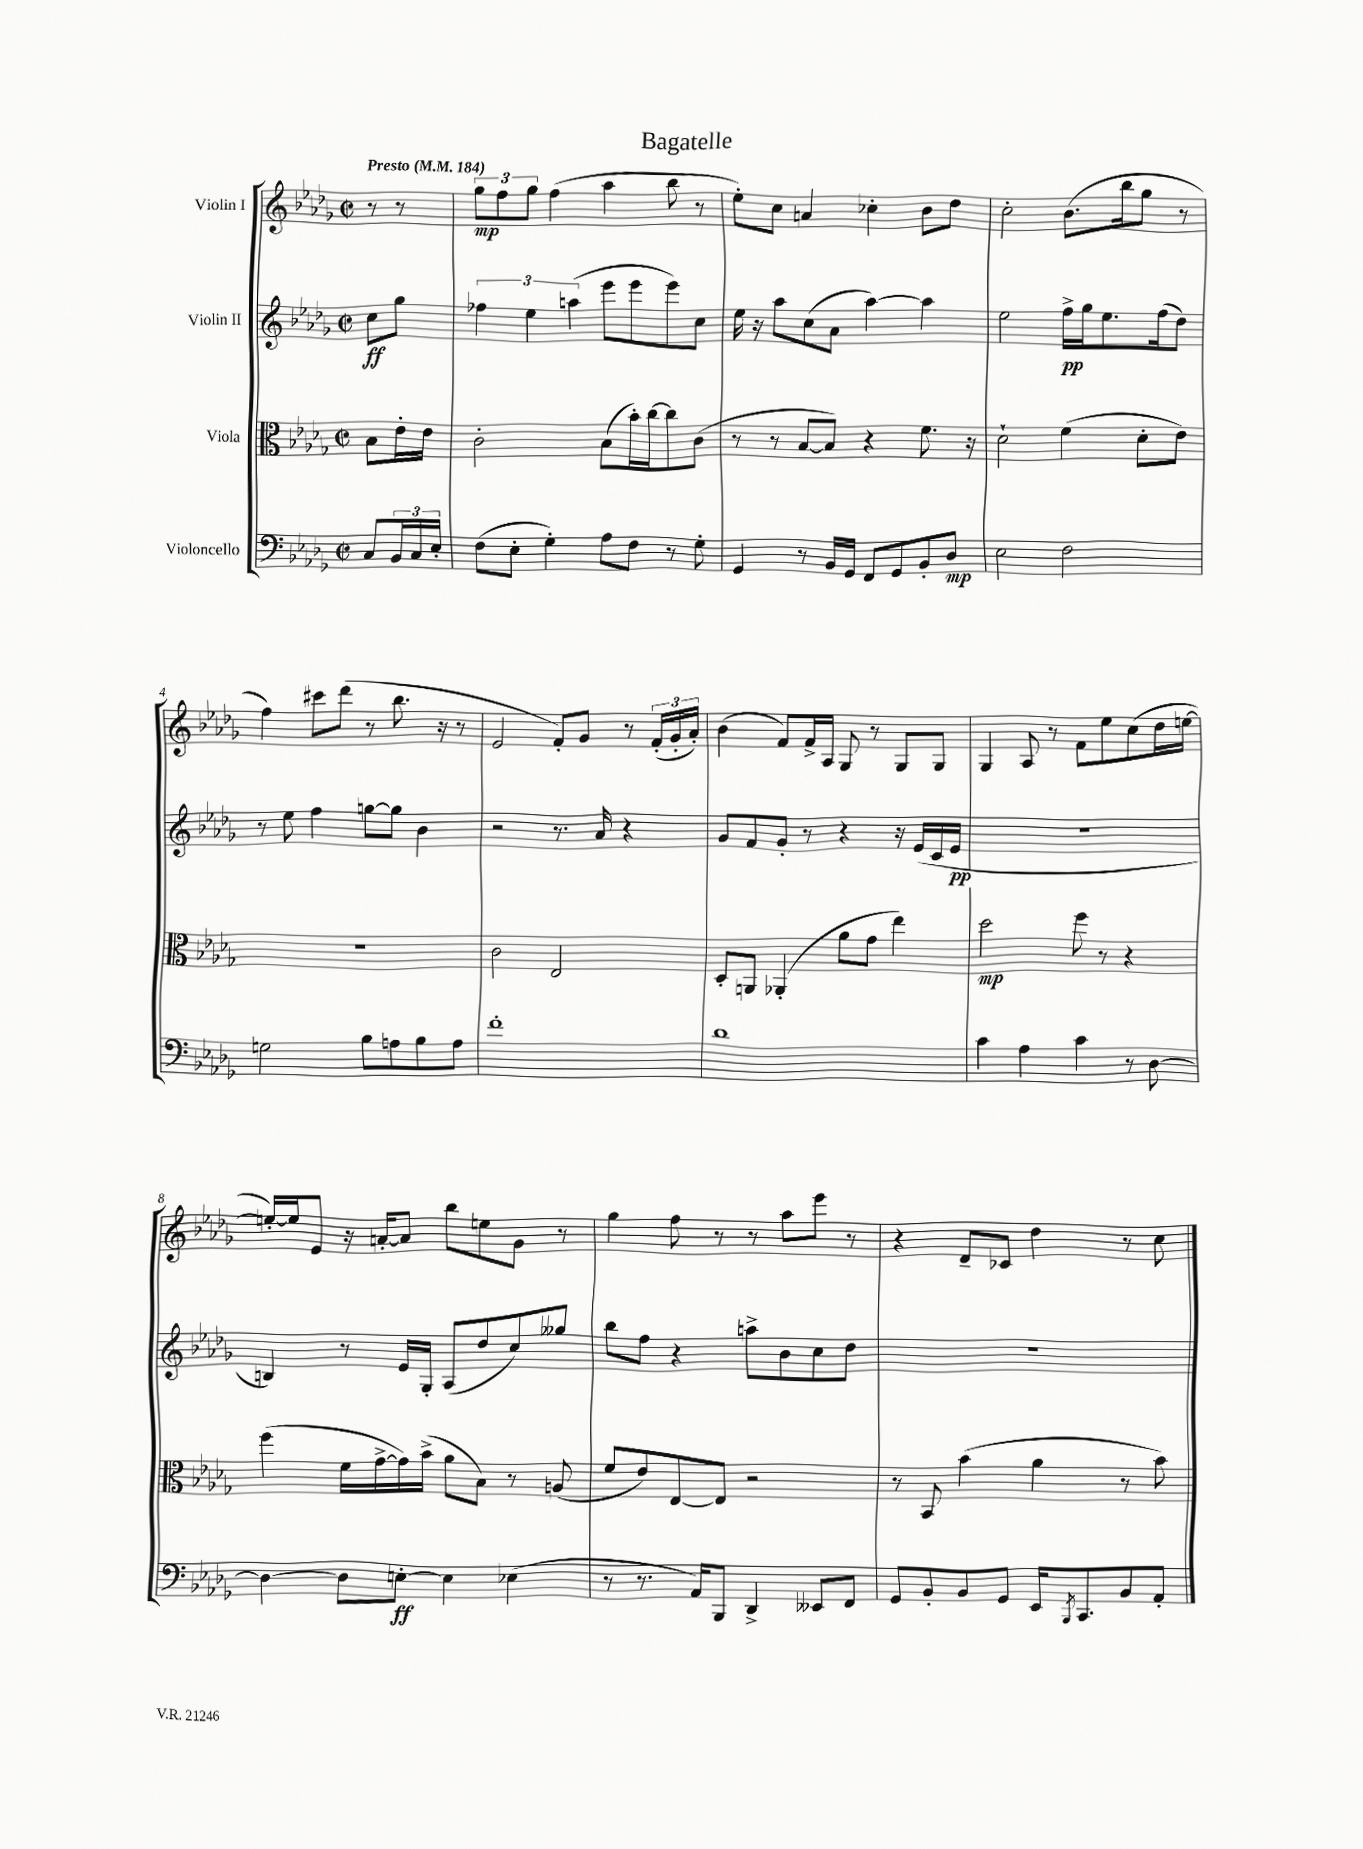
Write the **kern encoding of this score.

**kern	**kern	**kern	**kern
*staff4	*staff3	*staff2	*staff1
*clefF4	*clefC3	*clefG2	*clefG2
*k[b-e-a-d-g-]	*k[b-e-a-d-g-]	*k[b-e-a-d-g-]	*k[b-e-a-d-g-]
*M2/2	*M2/2	*M2/2	*M2/2
*met(c|)	*met(c|)	*met(c|)	*met(c|)
*MM184	*MM184	*MM184	*MM184
8C	8B-	8cc	8r
24BB-	16e-'	8gg-	8r
24C	.	.	.
.	16e-	.	.
24E-'	.	.	.
=	=	=	=
(8F	2c'	6ff-	12gg-
.	.	.	12ff
8E-'	.	.	.
.	.	6ee-	12gg-
4G-')	.	.	(4ff
.	.	(6aa	.
8A-	(8B-	8eee-	4aa-
8F	16b-')	8eee-	.
.	[16cc	.	.
8r	8cc]	8eee-)	8bb-
8G-'	(8c	8cc	8r
=	=	=	=
4GG-	8r	16ee-	8ee-')
.	.	16r	.
.	8r	8aa-	8cc
8r	[8B-	(8cc	4a
16BB-	8B-])	8a-	.
16GG-	.	.	.
8FF	4r	[4aa-)	4cc-'
8GG-	.	.	.
8BB-'	8.f	4aa-]	8b-
8D-	.	.	8dd-
.	16r	.	.
=	=	=	=
2E-	2d-`	2ee-	2cc'
2F	(4f	16ff^	(8.b-
.	.	16gg-	.
.	.	8.ee-	.
.	.	.	16bb-
.	8d-'	.	8gg-
.	.	(16ff	.
.	8e-)	8dd-)	8r
=	=	=	=
2G	1r	8r	4ff)
.	.	8ee-	.
.	.	4ff	8ccc#
.	.	.	(8ddd-
8B-	.	[8gg	8r
8A	.	8gg]	8.bb-
8B-	.	4b-	.
.	.	.	16r
8A	.	.	8r
=	=	=	=
1f'	2c	2r	2e-
.	2E-	8.r	8f')
.	.	.	8g-
.	.	16a-	.
.	.	4r	8r
.	.	.	(24f'
.	.	.	24g-'
.	.	.	24a-')
=	=	=	=
1d-	8D-'	8g-	(4b-
.	8AA	8f	.
.	(4AA-'	8g-'	8f)
.	.	8r	16f^
.	.	.	16A-
.	8a-	4r	8G-
.	8g-	.	8r
.	4ee-)	16r	8G-
.	.	(16e-	.
.	.	16c	8G-
.	.	16e-	.
=	=	=	=
4c	2dd-	1r	4G-
4A-	.	.	8A-
.	.	.	8r
4c	8ff	.	8f
.	8r	.	8ee-
8r	4r	.	(8cc
[8D-	.	.	16dd-
.	.	.	[16ee
=	=	=	=
4D-_	(4ff	4B)	16ee'_)
.	.	.	16ee]
.	.	.	8e-
8D-]	16f	8r	16r
.	[16g-^	.	[16a'
[8E'	16g-])	16e-	8a]
.	(16b-^	16G-'	.
4E]	8a-	(8A-	8bb-
.	8B-)	8dd-	8ee
(4E-	8r	8cc)	8g-
.	(8A	8gg--	8r
=	=	=	=
8r	8f	8bb-	4gg-
8.r	8e-)	8ff	.
.	[8E-	4r	8ff
16AA-)	.	.	.
8BBB-	8E-]	.	8r
4DD-^	2r	8aa^	8r
.	.	8b-	8aa-
8EE--	.	8cc	8eee-
8FF	.	8dd-	8r
=	=	=	=
8GG-	8r	1r	4r
8BB-'	8BB-	.	.
8BB-	(4b-	.	8d-~
8GG-	.	.	8c-
16EE-	4a-	.	4dd-
8qBBB-	.	.	.
8.CC	.	.	.
8BB-	8r	.	8r
8AA-'	8b-)	.	8cc
==	==	==	==
*-	*-	*-	*-
